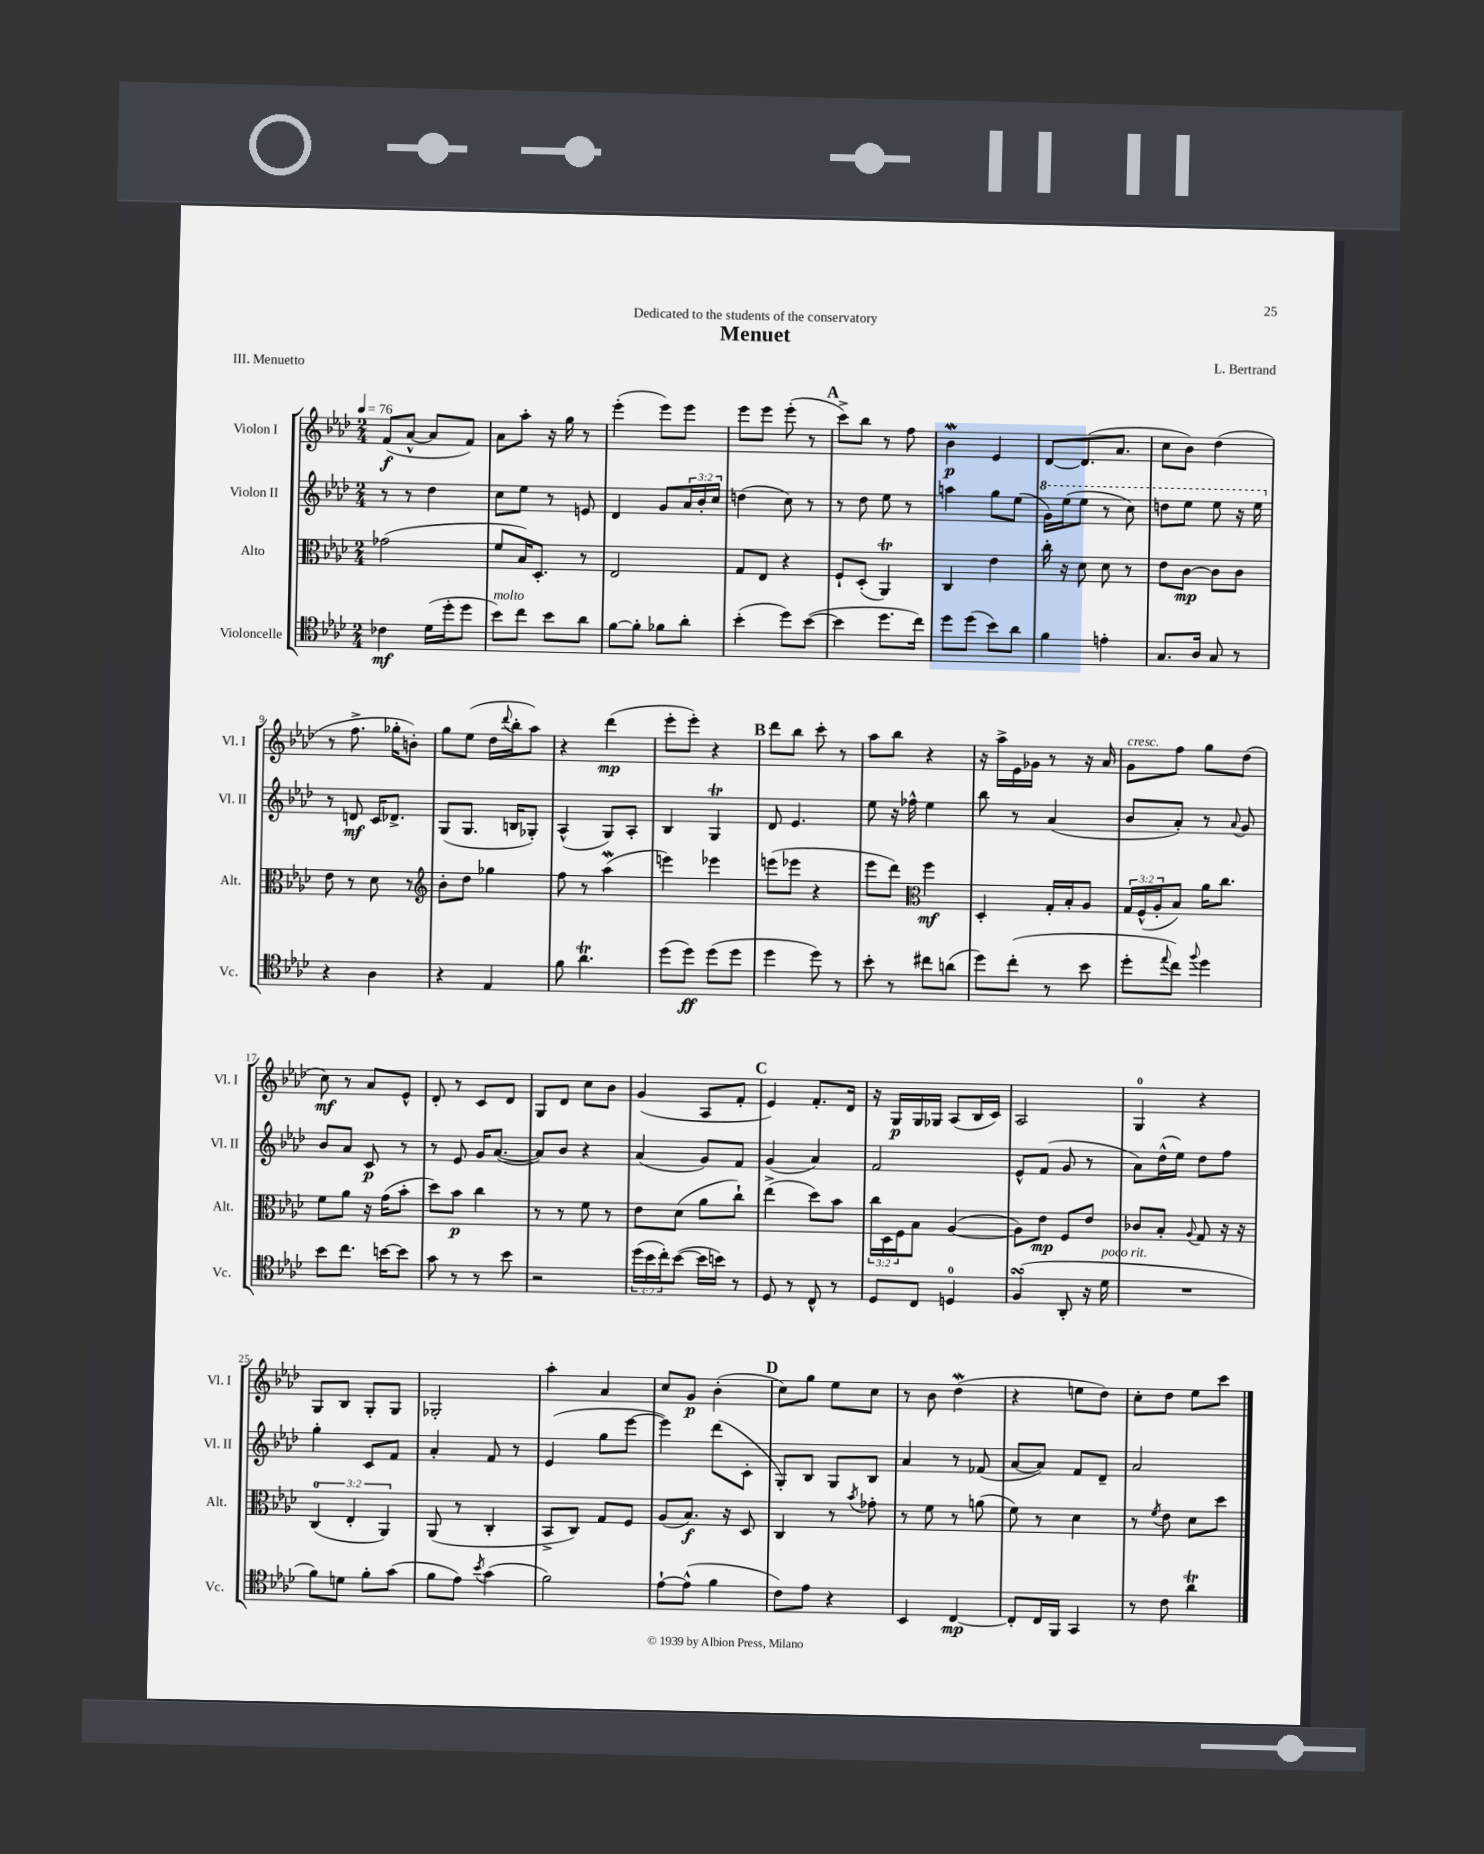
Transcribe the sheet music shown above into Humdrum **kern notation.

**kern	**kern	**kern	**kern
*staff4	*staff3	*staff2	*staff1
*clefC4	*clefC3	*clefG2	*clefG2
*k[b-e-a-d-]	*k[b-e-a-d-]	*k[b-e-a-d-]	*k[b-e-a-d-]
*M2/4	*M2/4	*M2/4	*M2/4
*MM76	*MM76	*MM76	*MM76
4c-\	(2g-\	8r	(8f/L
.	.	8r	[8a-^^/J
(16d-\LL	.	4dd-\	8a-/]L
16dd-'\J	.	.	.
8dd-\J	.	.	8f/J)
=	=	=	=
8b-\L)	8f/L	8cc\L	8a-\L
8cc\J	16B-/K)	8ee-\J	8aa-'\J
.	8.D-'/J	.	.
8b-\L	.	8r	16r
.	.	.	16gg\
8a-\J	8r	8e/	8r
=	=	=	=
[8f\L	2E-/	4d-/	(4eee-'\
8f'\]J	.	.	.
8f-\L	.	8g/L	8eee-\L)
8a-'\J	.	24a-/L	8eee-\J
.	.	24b-'/	.
.	.	24cc/JJ	.
=	=	=	=
(4b-'\	8G/L	(4dd\	8eee-\L
.	8E-/J	.	8eee-\J
8dd-\L)	4r	8cc\)	(8eee-'\
([8b-\J	.	8r	8r
=	=	=	=
4b-\]	8F`/L	8r	8ccc^\L)
.	(8D-'/J	8dd-\	8bb-\J
8.dd-\L	4AA-/)	8ee-\	8r
.	.	8r	8ff\
16cc\Jk)	.	.	.
=	=	=	=
8dd-\L	4C/	4aa\	4b-\
(8dd-\J	.	.	.
8b-\L)	4e-\	8gg\L	4e-/
8a-\J	.	(8ee-\J	.
=	=	=	=
4f\	16cc'\	16gg\LL)	[8d-/L
.	16r	(16eee-\J	.
.	8d-\	8eee-\J	(8.d-/]
4e'\	8d-\	8r	.
.	.	.	8.a-/J
.	8r	8ccc\)	.
=	=	=	=
8.G/L	8e-\L	8ddd\L	8cc\L
.	[8c\J	8eee-\J	8b-\J)
16A-/Jk	.	.	.
8G/	8c\]L	8eee-\	(4dd-\
8r	8c\J	16r	.
.	.	16eee-\	.
=	=	=	=
4r	8e-\	8r	8r
.	8r	8d/	8.ff^\
4A-\	8d-\	16c/LK	.
.	.	8.d-^/J	16gg-'\LK
.	8r	.	8b'\J)
=	=	=	=
*	*clefG2	*	*
4r	8b-'\L	(8G/L	8gg\L
.	8dd-\J	8.G/J	(8ee-\J
4E-/	4gg-\	.	16dd-\LL
.	.	.	8qqddd-/
.	.	16B/LK	16bb-'\J
.	.	8G-'/J)	8aa-\J)
=	=	=	=
8f\	8ff\	(4A-^^/	4r
4.a-\	8r	.	.
.	(4aa-\	8G/L)	(4ddd-\
.	.	8A-'/J	.
=	=	=	=
(8dd-\L	4eee\)	4B-/	8eee-'\L
8dd-\J)	.	.	8eee-'\J)
(8dd-\L	4eee-\	4G/	4r
8dd-\J	.	.	.
=	=	=	=
4dd-\	(8eee\L	8d-/	8ddd-\L
.	8eee-\J	4.e-/	8bb-\J
8dd-\)	4r	.	8ccc'\
8r	.	.	8r
=	=	=	=
8b-'\	8eee-\L	8ee-\	8aa-\L
8r	8ddd-\J)	16r	8bb-\J
.	.	16ff-^^\	.
*	*clefC3	*	*
8cc#\L	4ff\	4ee-\	4r
(8a\J	.	.	.
=	=	=	=
8dd-\L)	4D-'/	8bb-\	16r
.	.	.	16aa-^\LL
(8cc'\J	.	8r	16e-\
.	.	.	16g-\JJ
8r	16G'/LL	(4a-/	8r
.	16B-'/J	.	.
8b-\	8A-/J	.	16r
.	.	.	16a-/
=	=	=	=
8dd-'\L	24G/LL	8b-/L	8g\L
.	(24F^^/	.	.
.	24A-'/J	.	.
8qqee-/	.	.	.
8cc\J)	8B-/J)	8a-'/J)	8ff\J
8qqff/	.	.	.
4dd-\	16a-\LK	8r	8gg\L
.	8.cc\J	.	.
.	.	8qqa-/	.
.	.	8g/	(8dd-\J
=	=	=	=
8b-\L	8f\L	8b-/L	8cc\)
8.cc\J	8a-\J	8a-/J	8r
.	16r	8c/	8a-/L
[16b\LK	(16g\LK	.	.
8b\]J	8b-'\J	8r	8e-^^/J
=	=	=	=
8g\	8dd-\L)	8r	8d-'/
8r	8b-\J	8e-/	8r
8r	4cc\	16g/LK	8c/L
.	.	([8.a-/J	.
8b-\	.	.	8d-/J
=	=	=	=
2r	8r	8a-/]L)	8G/L
.	8r	8b-/J	8d-/J
.	8f\	4r	8cc\L
.	8r	.	8b-\J
=	=	=	=
(24dd-\LL	8e-\L	(4a-/	(4g/
24b-\	.	.	.
24cc'\J)	.	.	.
([8b-\J	(8d-\J	.	.
16b-\]LL	8a-\L	8g/L)	8A-/L
16b\JJ)	.	.	.
8r	8cc`\J)	8f/J	8f'/J
=	=	=	=
8D-/	(4ee-^\	(4g/	4e-/)
8r	.	.	.
8C^^/	8dd-\L)	4a-/)	8.f'/L
8r	8b-\J	.	.
.	.	.	16d-/Jk
=	=	=	=
8D-/L	24cc\LL	2f/	16r
.	24D-\	.	.
.	.	.	16G/LL
.	24F\J	.	.
8C/J	8B-\J	.	16G/
.	.	.	16G-/JJ
4D/	([4A-/	.	(8A-/L
.	.	.	16B-/L
.	.	.	16c/JJ)
=	=	=	=
(4F/	8A-\]L)	8e-^^/L	2A-/
.	8e-\J	(8f/J	.
8AA-'/	8F/L	8g/	.
16r	8e-/J	8r	.
16d-\	.	.	.
=	=	=	=
2r	8c-/L	8a-\L)	4G/
.	8B-'/J	(16dd-^^\L	.
.	.	16ee-\JJ)	.
.	8qqA-/	.	.
.	8G/	8dd-\L	4r
.	16r	8ff\J	.
.	16r	.	.
=	=	=	=
8f\L)	(6C/	4gg'\	8G/L
8d\J	.	.	8B-/J
.	6E-'/	.	.
8f'\L	.	8c/L	8G'/L
.	6AA-/)	.	.
(8g\J	.	8f/J	8G/J
=	=	=	=
8f\L	(8AA-/	4a-'/	2G-'/
8e-\J)	8r	.	.
8qb-/	.	.	.
(4g\	4C'/	8f/	.
.	.	8r	.
=	=	=	=
2f\)	8BB-^/L	(4e-/	4aa-'\
.	8C/J)	.	.
.	8G/L	8gg\L	4a-/
.	8F/J	[8eee-\J	.
=	=	=	=
[8e-`\L	(8A-/L	4eee-\])	8cc/L
(8e-^^\]J	8.B-/J)	.	8g/J
4f\	.	(8ddd-\L	(4b-'\
.	16r	.	.
.	8D-/	8c'\J	.
=	=	=	=
8c\L)	4C/	8G'/L)	8cc\L)
8e-\J	.	8B-/J	8gg\J
4r	8r	8G/L	8ee-\L
.	8qb-/	.	.
.	8g-'\	8B-/J	8cc\J
=	=	=	=
4BB-/	8r	4a-/	8r
.	8f\	.	8b-\
[4C/	8r	8r	(4dd-\
.	(8a\	(8f-/	.
=	=	=	=
8C'/]L	8f\)	[8a-/L	4r
16C/L	8r	8a-/]J)	.
16FF/JJ	.	.	.
4GG/	4d-\	8f/L	8ee\L
.	.	8d-~/J	8dd-\J)
=	=	=	=
8r	8r	2a-/	8cc'\L
.	8qf/	.	.
8c\	8e-\	.	8dd-\J
4a-\	8d-\L	.	8ee-\L
.	8dd-\J	.	8ccc\J
==	==	==	==
*-	*-	*-	*-
